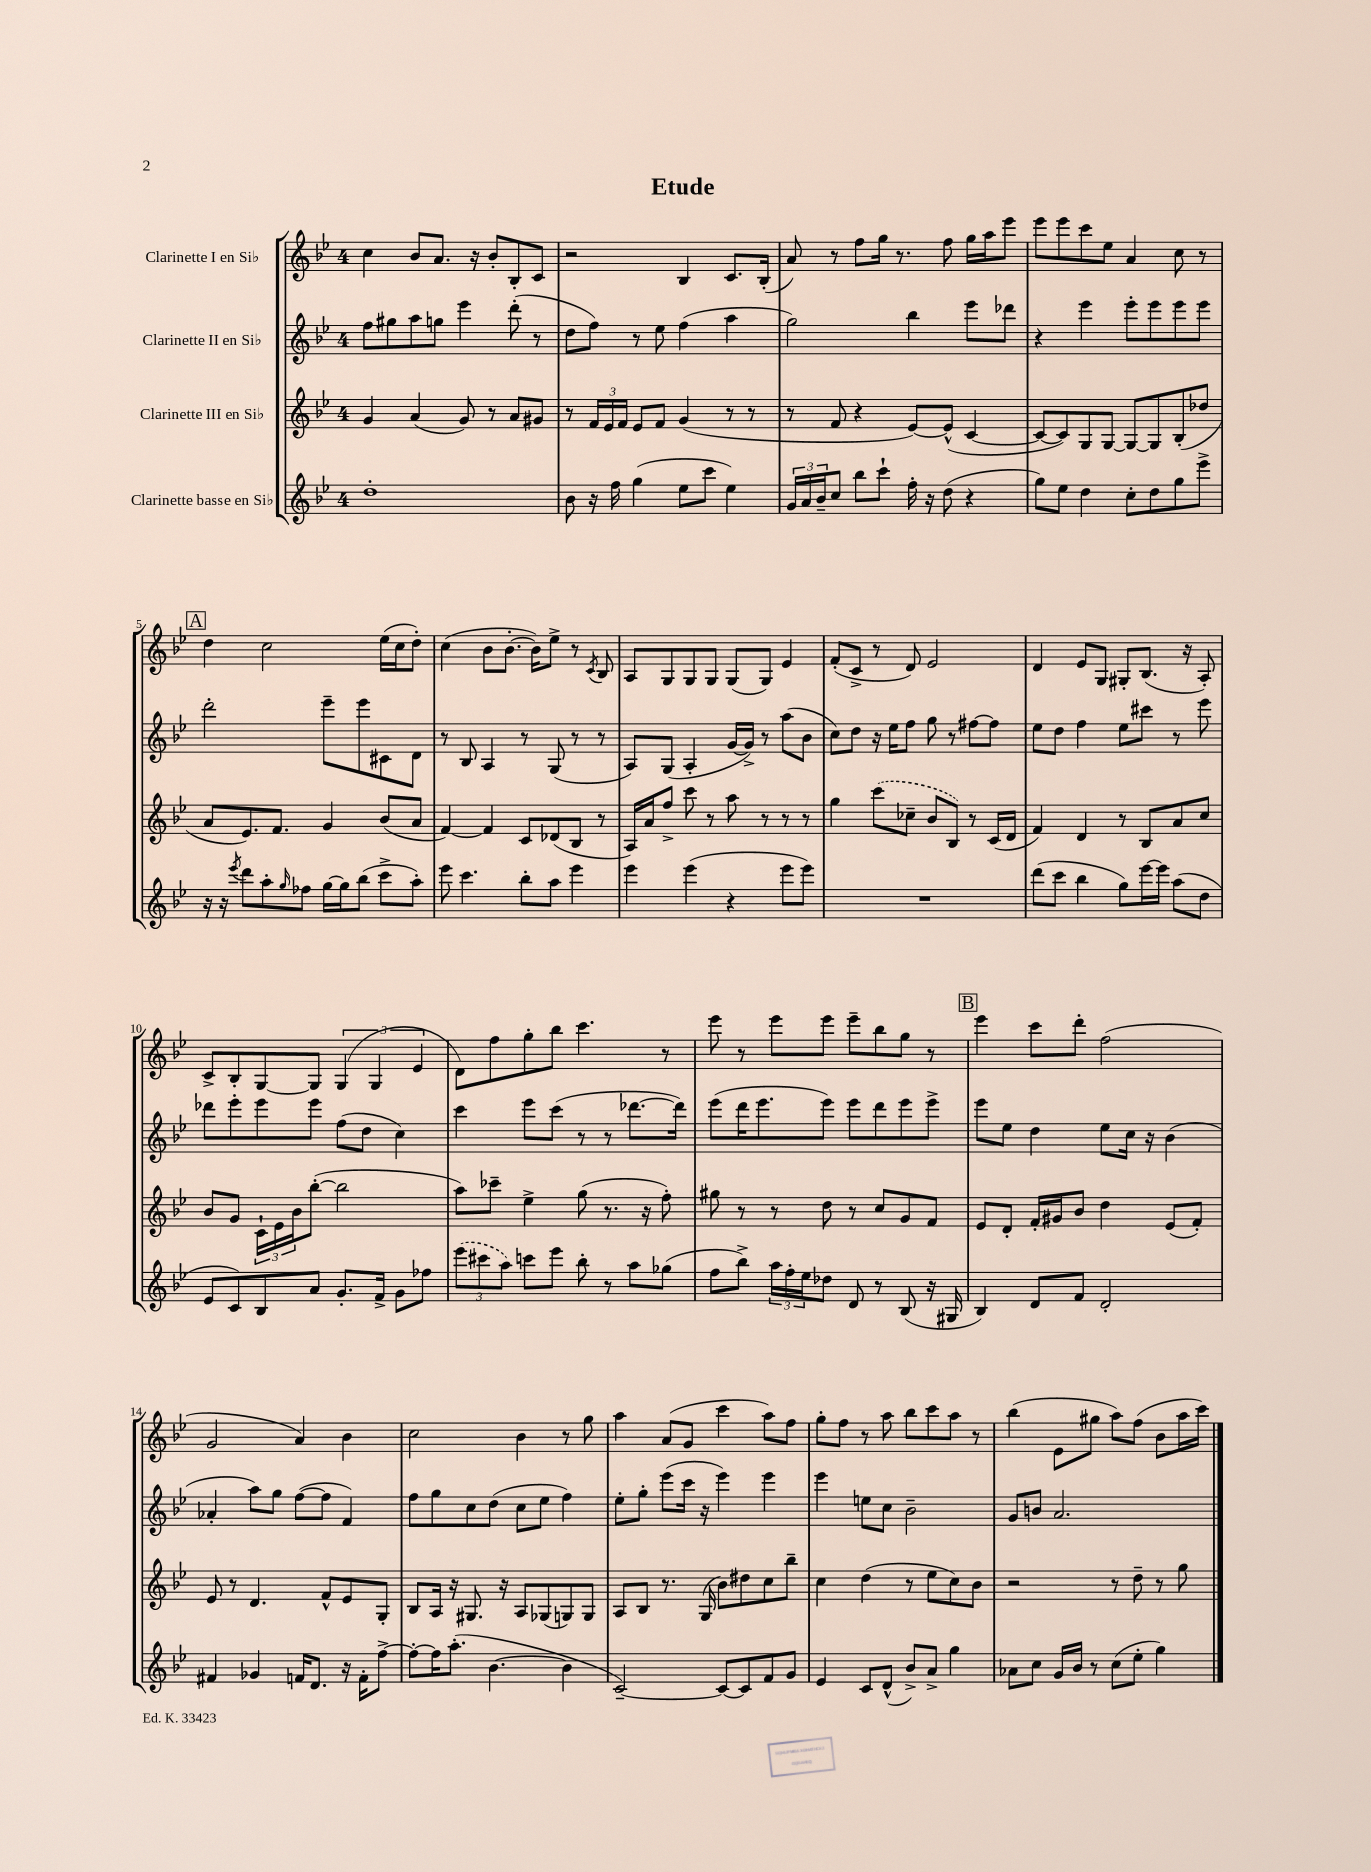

**kern	**kern	**kern	**kern
*staff4	*staff3	*staff2	*staff1
*clefG2	*clefG2	*clefG2	*clefG2
*k[b-e-]	*k[b-e-]	*k[b-e-]	*k[b-e-]
*M4/4	*M4/4	*M4/4	*M4/4
1dd'	4g	8ff	4cc
.	.	8gg#	.
.	(4a	8aa	8b-
.	.	8gg	8.a
.	8g)	4eee-	.
.	.	.	16r
.	8r	.	8b-'
.	8a	(8ddd'	8B-'
.	8g#	8r	8c
=	=	=	=
8b-	8r	8dd	2r
16r	24f	8ff)	.
.	24e-	.	.
16ff	.	.	.
.	24f	.	.
(4gg	8e-	8r	.
.	8f	8ee-	.
8ee-	(4g	(4ff	4B-
8ccc	.	.	.
4ee-)	8r	4aa	8.c
.	8r	.	.
.	.	.	(16B-'
=	=	=	=
24g	8r	2gg)	8a)
24a	.	.	.
24b-~	.	.	.
8cc	8f	.	8r
8bb-	4r	.	8ff
8ccc`	.	.	16gg
.	.	.	8.r
16ff'	[8e-)	4bb-	.
16r	.	.	.
(8dd	(8e-^^]	.	8ff
4r	[4c	8eee-	16gg
.	.	.	16aa
.	.	8ddd-	8eee-
=	=	=	=
8gg)	8c_	4r	8eee-
8ee-	8c])	.	8eee-
4dd	8G	4eee-	8ccc
.	[8G	.	8ee-
8cc'	8G_	8eee-'	4a
8dd	8G]	8eee-	.
8gg	(8B-'	8eee-	8cc
8eee-^	8dd-	8eee-	8r
=	=	=	=
16r	8a	2ddd'	4dd
16r	.	.	.
8qeee-	.	.	.
8ddd	8.e-)	.	.
8aa'	.	.	2cc
.	8.f	.	.
16qqgg	.	.	.
8ff-	.	.	.
[16gg	4g	8eee-~	.
16gg]	.	.	.
(8bb-	.	8eee-	.
8ccc^	(8b-	8c#	(16ee-
.	.	.	16cc
8aa')	8a	8d	8dd')
=	=	=	=
8eee-	[4f)	8r	(4cc
4.ccc	.	8B-	.
.	4f]	4A	8b-
.	.	.	[8.b-'
8bb-'	8c	8r	.
.	.	.	16b-])
8aa	(8d-	(8G	8ee-^
4eee-	8B-	8r	8r
.	.	.	8qc
.	8r	8r	8B-
=	=	=	=
4eee-	16A)	8A)	8A
.	16a	.	.
.	8ff^	(8G	8G
(4eee-	8ccc	4A'	8G
.	8r	.	8G
4r	8aa	[16g	(8G
.	.	16g^])	.
.	8r	8r	8G)
8eee-	8r	(8aa	4e-
8eee-)	8r	8b-	.
=	=	=	=
1r	4gg	8cc)	(8f'
.	.	8dd	8c^
.	(8ccc	16r	8r
.	.	16ee-	.
.	8cc-~	8ff	8d)
.	8b-	8gg	2e-
.	8B-)	8r	.
.	8r	[8ff#	.
.	(16c	8ff#]	.
.	16d	.	.
=	=	=	=
(8ddd	4f)	8ee-	4d
8ccc	.	8dd	.
4bb-	4d	4ff	8e-
.	.	.	8G
8gg)	8r	8ee-	8G#'
[16eee-	8B-	8ccc#	(8.B-
16eee-]	.	.	.
(8aa	8a	8r	.
.	.	.	16r
8dd	8cc	8eee-	8A')
=	=	=	=
8e-	8b-	8ddd-	8c^
8c)	8g	8eee-'	8B-'
8B-	24c`	8eee-	[8G
.	24e-	.	.
.	24b-	.	.
8a	([8bb-'	8eee-	8G]
8.g'	2bb-]	(8ff	(6G
.	.	8dd	.
.	.	.	6G
16f^	.	.	.
8g	.	4cc)	.
.	.	.	6e-
8ff-	.	.	.
=	=	=	=
(12eee-	8aa)	4ccc	8d)
12ccc#	.	.	.
.	8ccc-~	.	8ff
12aa)	.	.	.
8ccc	4ee-^	8eee-	8gg'
8eee-	.	(8ccc	8bb-
8bb-'	(8gg	8r	4.ccc
8r	8.r	8r	.
8aa	.	[8.ddd-	.
.	16r	.	.
(8gg-	8ff')	.	8r
.	.	16ddd-])	.
=	=	=	=
8ff	8gg#	(8eee-	8eee-
8bb-^)	8r	16ddd	8r
.	.	8.eee-	.
24aa	8r	.	8eee-
24ff'	.	.	.
24ee-	.	.	.
8dd-	8dd	8eee-)	8eee-
8d	8r	8eee-	8eee-~
8r	8cc	8ddd	8bb-
(8B-	8g	8eee-	8gg
16r	8f	8eee-^	8r
16G#	.	.	.
=	=	=	=
4B-)	8e-	8eee-	4eee-
.	8d'	8ee-	.
8d	16f'	4dd	8ccc
.	16g#	.	.
8f	8b-	.	8ddd'
2d'	4dd	8ee-	(2ff
.	.	16cc	.
.	.	16r	.
.	(8e-	(4b-	.
.	8f')	.	.
=	=	=	=
4f#	8e-	4a-'	2g
.	8r	.	.
4g-	4.d	8aa)	.
.	.	8gg	.
16f	.	([8ff	4a)
8.d	.	.	.
.	8f^^	8ff]	.
16r	8e-	4f)	4b-
16f'	.	.	.
[8ff^	8G'	.	.
=	=	=	=
8ff'_	8B-	8ff	2cc
16ff]	16A	8gg	.
(8.aa'	16r	.	.
.	8.G#	8cc	.
[4.b-	.	(8dd	.
.	16r	.	.
.	8A	8cc	4b-
.	(8G-	8ee-	.
4b-]	8G)	4ff)	8r
.	8G	.	8gg
=	=	=	=
[2c~)	8A	8ee-'	4aa
.	8B-	8gg'	.
.	8.r	(8eee-	(8a
.	.	16ccc	8g
.	(16G	16r	.
8c_	8b-)	4eee-)	4ccc
8c]	8dd#	.	.
8f	8cc	4eee-	8aa)
8g	8bb-~	.	8ff
=	=	=	=
4e-	4cc	4eee-	8gg'
.	.	.	8ff
8c	(4dd	8ee	8r
(8d^^	.	8cc	8aa
8b-^)	8r	2b-~	8bb-
8a^	8ee-	.	8ccc
4gg	8cc)	.	8aa
.	8b-	.	8r
=	=	=	=
8a-	2r	8g	(4bb-
8cc	.	8b	.
16g	.	2.a	8e-
16b-	.	.	.
8r	.	.	8gg#
(8cc	8r	.	8aa)
8ee-'	8dd~	.	(8ff
4gg)	8r	.	8b-
.	8gg	.	16aa
.	.	.	16ccc)
==	==	==	==
*-	*-	*-	*-
